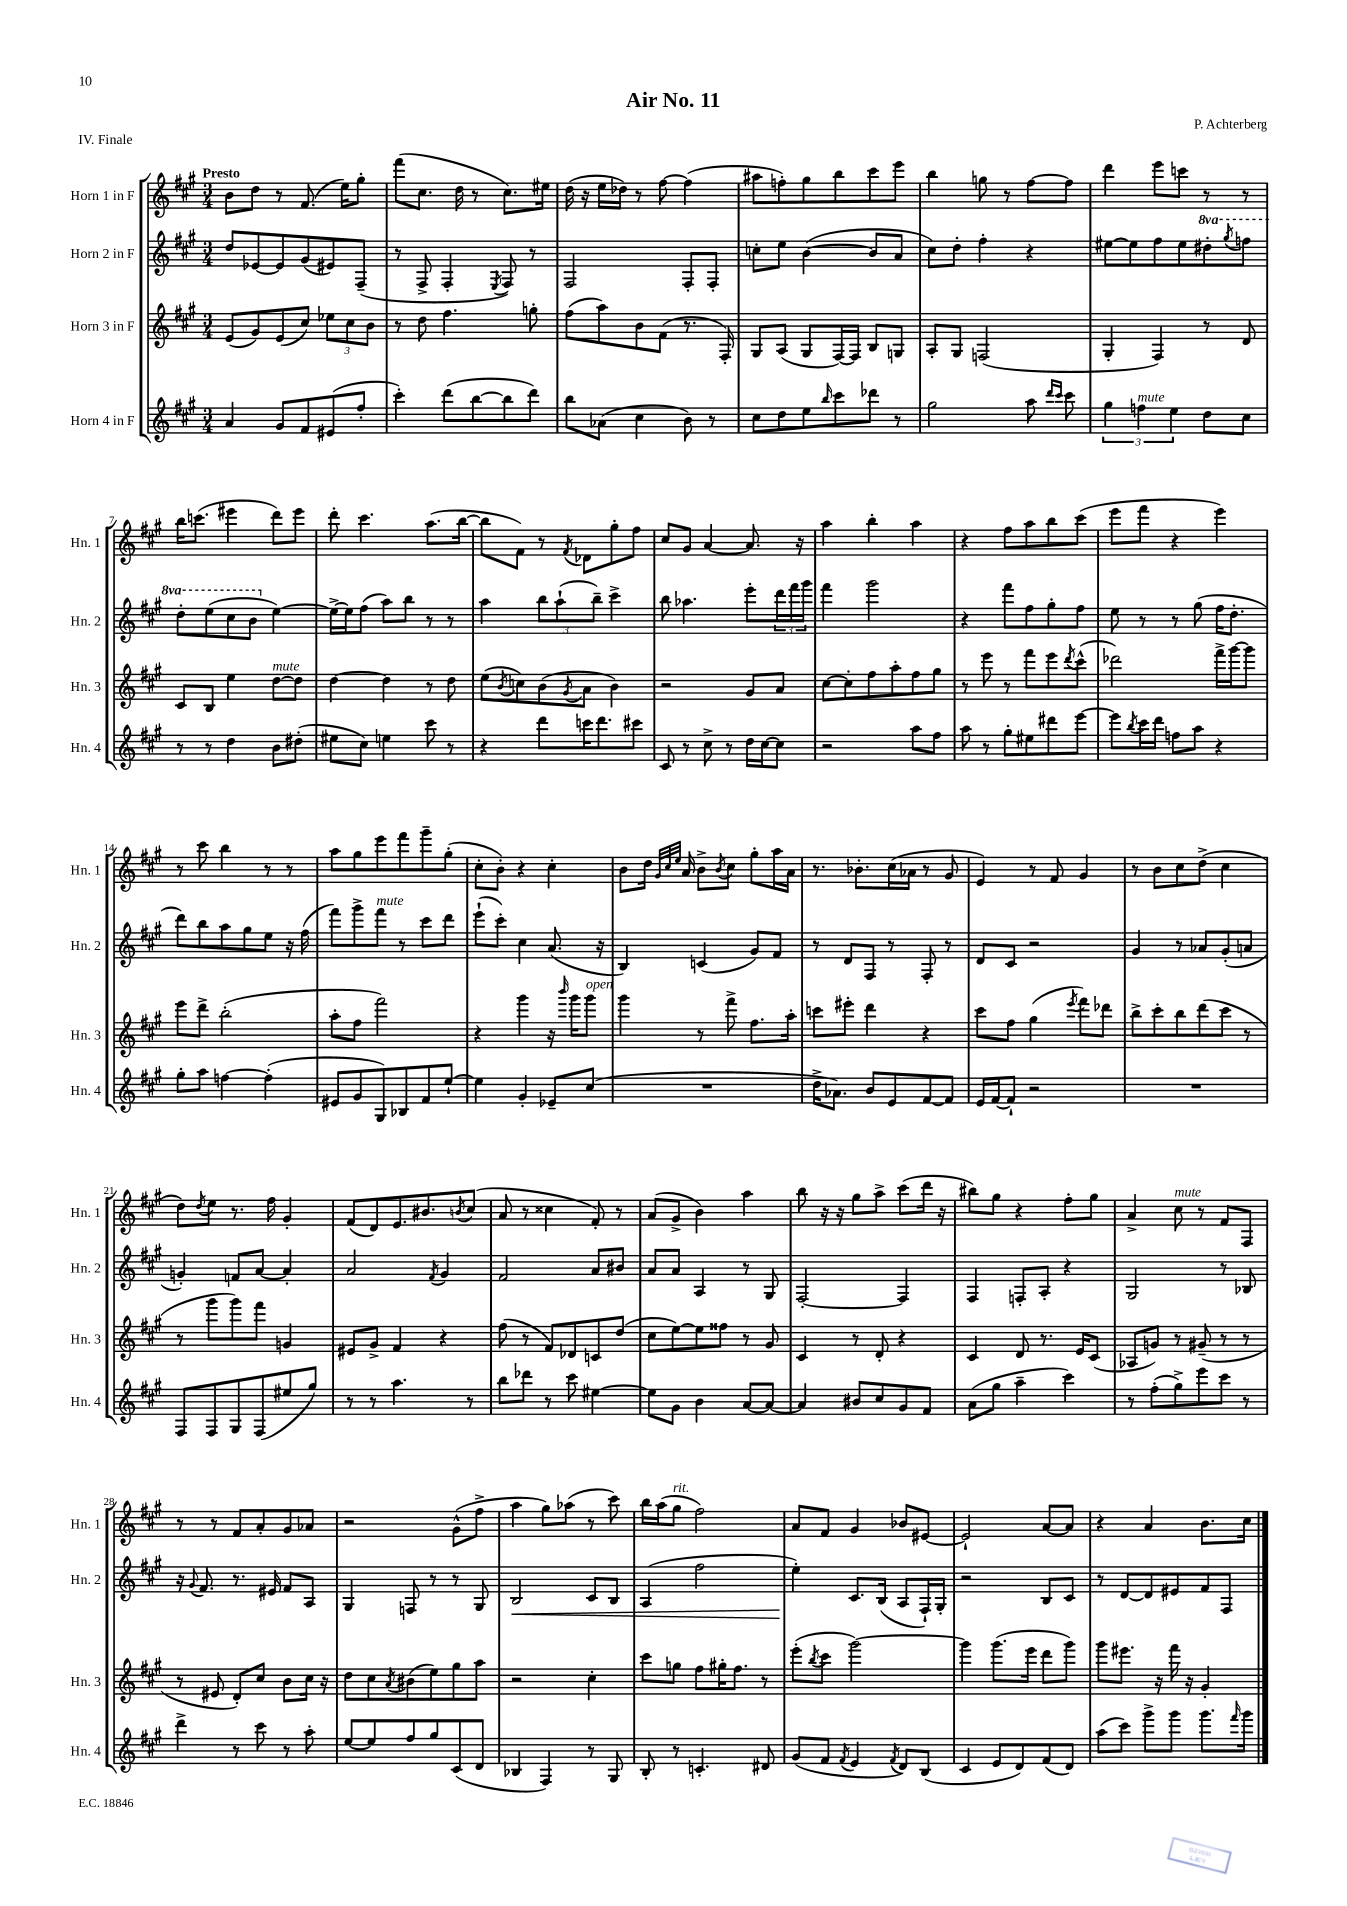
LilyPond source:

\header { title = "Air No. 11" composer = "P. Achterberg" piece = "IV. Finale" }
<<
\new StaffGroup <<
\new Staff = "s0" \with { instrumentName = "Horn 1 in F" shortInstrumentName = "Hn. 1" } {
    \clef treble \key a \major \numericTimeSignature \time 3/4 \tempo "Presto"
    b'8 d''8 r8 fis'8.( e''16) gis''8-. |
    fis'''8( cis''8. d''16 r8 cis''8.) eis''16 |
    d''16( r16 e''16 des''16) r8 fis''8~ fis''4( |
    ais''8 f''8-.) gis''8 b''8 cis'''8 e'''8 |
    b''4 g''8 r8 fis''8~ fis''8 |
    d'''4 e'''8 c'''8 r8 r8 |
    b''16 c'''8.( eis'''4 d'''8) eis'''8 |
    d'''8-. cis'''4. a''8.( b''16~ |
    b''8 fis'8) r8 \acciaccatura { fis'8 } des'8 gis''8-. fis''8 |
    cis''8 gis'8 a'4~ a'8. r16 |
    a''4 b''4-. a''4 |
    r4 fis''8 a''8 b''8 cis'''8( |
    e'''8 fis'''8 r4 e'''4) |
    r8 cis'''8 b''4 r8 r8 |
    a''8 gis''8 e'''8 fis'''8 gis'''8-- gis''8-.( |
    cis''8-. b'8-.) r4 cis''4-. |
    b'8 d''16 \grace { gis'32 cis''32 e''32 } a'16 b'8-> \acciaccatura { b'8 } cis''8 gis''8-. a''16 a'16 |
    r8. bes'8.-. cis''16( aes'16 r8 gis'8 |
    e'4) r8 fis'8 gis'4 |
    r8 b'8 cis''8 d''8->( cis''4 |
    d''8) \acciaccatura { d''8 } e''8 r8. fis''16 gis'4-. |
    fis'8( d'8) e'8. bis'8. \acciaccatura { b'8 } cis''8( |
    a'8 r8 cisis''4 fis'8-.) r8 |
    a'8( gis'8-> b'4) a''4 |
    b''8 r16 r16 gis''8 a''8-> cis'''8( d'''16 r16 |
    bis''8) gis''8 r4 fis''8-. gis''8 |
    a'4-> cis''8^\markup { \italic "mute" } r8 fis'8 fis8 |
    r8 r8 fis'8 a'8-. gis'8 aes'8 |
    r2 gis'8-^( fis''8-> |
    a''4 gis''8) aes''8( r8 cis'''8) |
    b''16 a''16( gis''8^\markup { \italic "rit." } fis''2) |
    a'8 fis'8 gis'4 bes'8 eis'8~ |
    eis'2-! a'8~ a'8 |
    r4 a'4 b'8. cis''16 \bar "|." |
}
\new Staff = "s1" \with { instrumentName = "Horn 2 in F" shortInstrumentName = "Hn. 2" } {
    \clef treble \key a \major \numericTimeSignature \time 3/4 \set Staff.ottavationMarkups = #ottavation-simple-ordinals
    d''8 ees'8~ ees'8 gis'8( eis'8) fis8--( |
    r8 fis8-> fis4-. \acciaccatura { e8 } fis8) r8 |
    fis2 fis8-. fis8-. |
    c''8-. e''8 b'4~( b'8 a'8 |
    cis''8) d''8-. fis''4-. r4 |
    eis''8~ eis''8 fis''8 eis''8 \ottava #1 dis'''8-. \acciaccatura { gis'''8 } f'''8 |
    d'''8-. e'''8( cis'''8 b''8 \ottava #0 e''4~) |
    e''16~-> e''16 fis''8( a''8) b''8 r8 r8 |
    a''4 \tuplet 3/2 { b''8 a''8-!( b''8--) } cis'''4-> |
    b''8 aes''4. e'''8-. \tuplet 3/2 { d'''16 fis'''16 gis'''16 } |
    fis'''4 gis'''2 |
    r4 fis'''8 fis''8 gis''8-. fis''8 |
    e''8 r8 r8 gis''8( fis''16 d''8.-. |
    d'''8) b''8 a''8 gis''8 e''8 r16 fis''16( |
    fis'''8) gis'''8-> fis'''8^\markup { \italic "mute" } r8 cis'''8 d'''8 |
    e'''8-!( cis'''8-.) cis''4 a'8.( r16 |
    b4) c'4( gis'8) fis'8 |
    r8 d'8 fis8 r8 fis8-. r8 |
    d'8 cis'8 r2 |
    gis'4 r8 aes'8 gis'8-.( a'8 |
    g'4-.) f'8 a'8~ a'4-. |
    a'2 \acciaccatura { fis'8 } gis'4 |
    fis'2 a'8 bis'8 |
    a'8 a'8 a4 r8 gis8 |
    fis2~-. fis4 |
    fis4 f8-. a8-. r4 |
    gis2 r8 bes8 |
    r16 \appoggiatura { gis'8 } fis'8. r8. eis'16 fis'8 a8 |
    gis4 f8 r8 r8 gis8 |
    b2\< cis'8 b8 |
    a4( fis''2 |
    e''4-.\!) cis'8. b16( a8 fis16-!) gis16-. |
    r2 b8 cis'8 |
    r8 d'8~ d'8 eis'8 fis'8 fis8 \bar "|." |
}
\new Staff = "s2" \with { instrumentName = "Horn 3 in F" shortInstrumentName = "Hn. 3" } {
    \clef treble \key a \major \numericTimeSignature \time 3/4
    e'8( gis'8) e'8( cis''8) \tuplet 3/2 { ees''8 cis''8 b'8 } |
    r8 d''8 fis''4. g''8-. |
    fis''8( a''8) b'8 fis'8( r8. fis16-.) |
    gis8 a8( gis8 fis16~) fis16 b8 g8 |
    a8-. gis8 f2( |
    gis4-. fis4) r8 d'8 |
    cis'8 b8 e''4 d''8~^\markup { \italic "mute" } d''8 |
    d''4~ d''4 r8 d''8 |
    e''8( \acciaccatura { b'8 } c''8) b'8( \acciaccatura { gis'8 } a'8 b'4) |
    r2 gis'8 a'8 |
    cis''8~ cis''8-. fis''8 a''8-. fis''8 gis''8 |
    r8 e'''8 r8 fis'''8 e'''8 \acciaccatura { d'''8 } cis'''8-^( |
    des'''2) fis'''16-> gis'''16~ gis'''8 |
    e'''8 d'''8-> b''2-.( |
    a''8-. fis''8 fis'''2) |
    r4 gis'''4 r16 \grace { b'''16 } gis'''16 gis'''8^\markup { \italic "open" } |
    gis'''4 r8 fis'''8-> fis''8. a''16-. |
    c'''8 eis'''8-. d'''4 r4 |
    cis'''8 fis''8 gis''4( \acciaccatura { e'''8 } fis'''8) des'''8 |
    b''8-> cis'''8-. b''8 d'''8( cis'''8 r8 |
    r8 gis'''8 gis'''8) fis'''8 g'4 |
    eis'8 gis'8-> fis'4 r4 |
    fis''8( r8 fis'8) des'8 c'8 d''8( |
    cis''8 e''8~) e''8 fisis''8 r8 gis'8 |
    cis'4 r8 d'8-. r4 |
    cis'4 d'8 r8. e'16 cis'8( |
    aes8 g'8) r8 gis'8--( r8 r8 |
    r8 eis'8 d'8-.) cis''8 b'8 cis''16 r16 |
    d''8 cis''8 \acciaccatura { a'8 } bis'8( e''8) gis''8 a''8 |
    r2 cis''4-. |
    cis'''8 g''8 fis''8 gis''16-. fis''8. r8 |
    e'''8-.( \acciaccatura { b''8 } cis'''8 gis'''2~) |
    gis'''4 gis'''8.( e'''16 d'''8 gis'''8) |
    gis'''8 eis'''8. r16 fis'''16 r16 gis'4-. \bar "|." |
}
\new Staff = "s3" \with { instrumentName = "Horn 4 in F" shortInstrumentName = "Hn. 4" } {
    \clef treble \key a \major \numericTimeSignature \time 3/4
    a'4 gis'8 fis'8 eis'8( fis''8-. |
    cis'''4-.) d'''8( b''8~ b''8 d'''8) |
    b''8 aes'8( cis''4 b'8) r8 |
    cis''8 d''8 e''8 \grace { b''16 } cis'''8 des'''8 r8 |
    gis''2 a''8 \grace { d'''16 cis'''16 } cis'''8 |
    \tuplet 3/2 { gis''4 f''4^\markup { \italic "mute" } e''4 } d''8 cis''8 |
    r8 r8 d''4 b'8 dis''8-.( |
    eis''8 cis''8) e''4 cis'''8 r8 |
    r4 d'''8 c'''16 d'''8. cis'''8 |
    cis'8 r8 cis''8-> r8 d''16 cis''16~ cis''8 |
    r2 a''8 fis''8 |
    a''8 r8 gis''8-. eis''8 dis'''8 e'''8~ |
    e'''8 \acciaccatura { b''8 } cis'''16 d'''16 f''8 a''8 r4 |
    gis''8-. a''8 f''4~ f''4-.( |
    eis'8 gis'8 gis8) bes8 fis'8 e''8~-! |
    e''4 gis'4-. ees'8-- cis''8( |
    R2. |
    d''16-> aes'8.) b'8 e'8 fis'8~ fis'8 |
    e'16 fis'16~ fis'8-! r2 |
    R2. |
    fis8 fis8 gis8 fis8( eis''8 gis''8) |
    r8 r8 a''4. r8 |
    b''8 des'''8 r8 cis'''8 eis''4~ |
    eis''8 gis'8 b'4 a'8~ a'8~ |
    a'4 bis'8 cis''8 gis'8 fis'8 |
    a'8( gis''8 a''4-- cis'''4) |
    r8 fis''8-.( gis''8->) e'''8 cis'''8 r8 |
    d'''4-> r8 cis'''8 r8 a''8-. |
    e''8~ e''8 fis''8 gis''8 cis'8( d'8 |
    bes4 fis4) r8 gis8 |
    b8-. r8 c'4.-. dis'8 |
    gis'8( fis'8 \acciaccatura { fis'8 } e'4 \acciaccatura { fis'8 } d'8) b8( |
    cis'4 e'8 d'8) fis'8( d'8) |
    a''8( cis'''8) gis'''8-> gis'''8 gis'''8. \grace { fis'''16 } gis'''16 \bar "|." |
}
>>
>>
